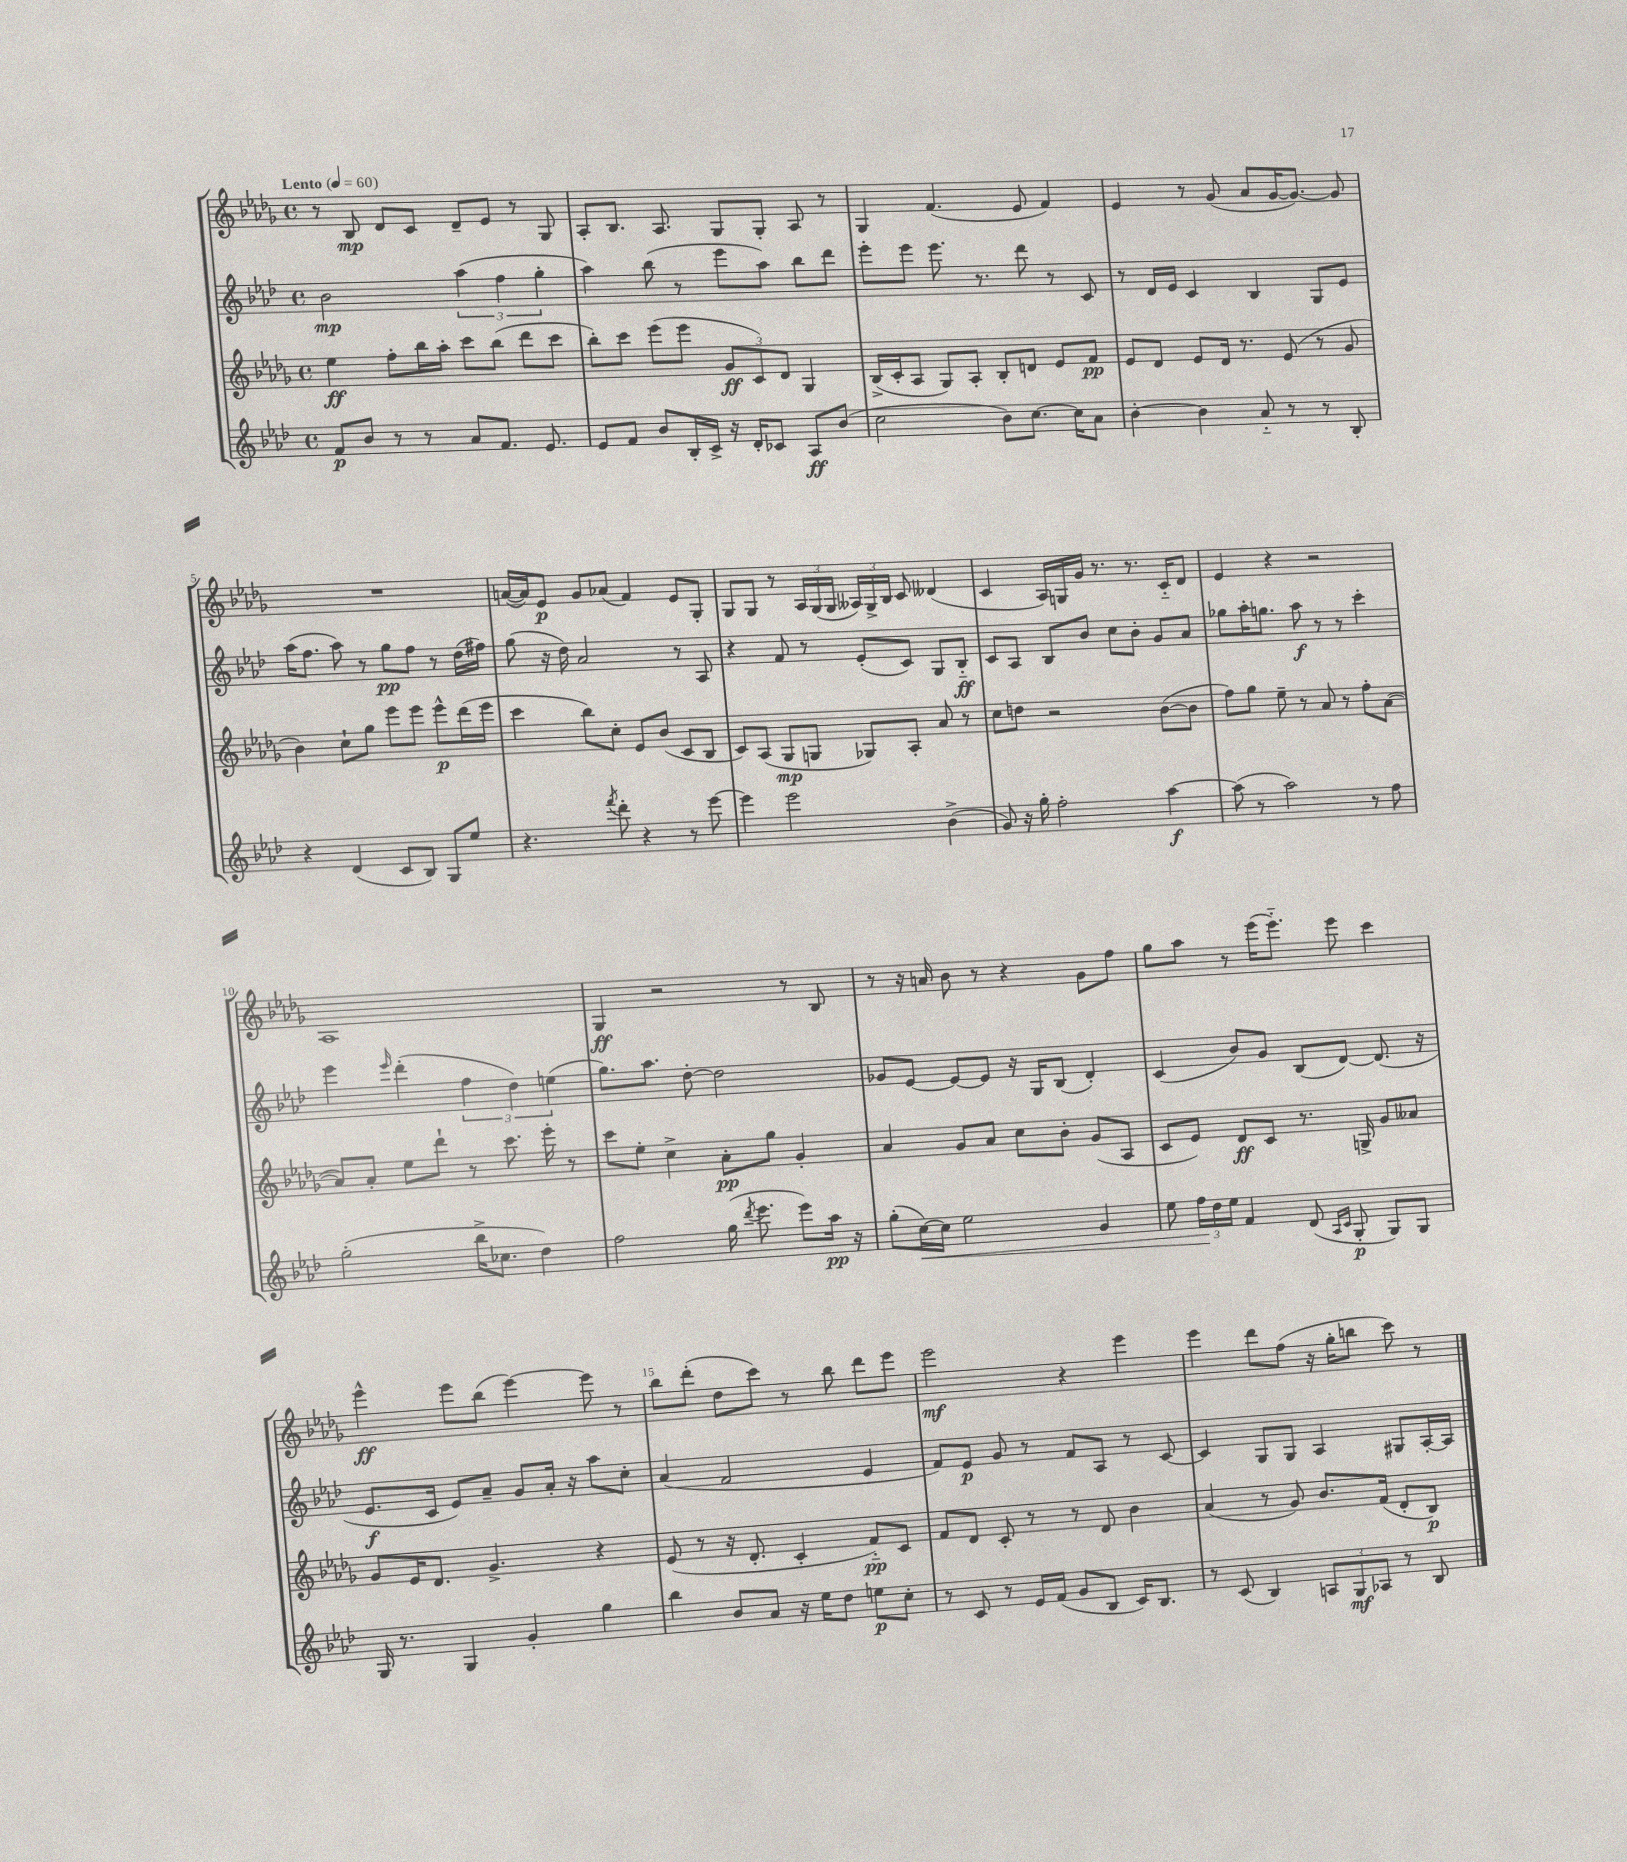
<<
\new StaffGroup <<
\new Staff = "s0" {
    \clef treble \key des \major \defaultTimeSignature \time 4/4 \tempo "Lento" 4 = 60
    \autoBeamOff r8 bes8\mp des'8[ c'8] des'8[-- ees'8] r8 ges8 |
    aes8[-. bes8.] aes8. ges8[ ges8]-. aes8 r8 |
    ges4 f'4.( ees'8 f'4) |
    ees'4 r8 ges'8( aes'8[ ges'16~ ges'8.]~) ges'8 |
    R1 |
    a'16[~( a'16) ees'8]\p ges'8[ aes'8]( f'4) ees'8[ ges8]-. |
    ges8[ ges8] r8 \tuplet 3/2 { aes16[ ges16( ges16] } \tuplet 3/2 { aeses16[) ges16-> bes16] } c'8 deses'4( |
    c'4 aes16[) g16 ges'16] r8. r8. c'16[-_ des'8] |
    ees'4 r4 r2 |
    aes1 |
    ges4\ff r2 r8 bes8 |
    r8 r16 a'16 bes'8 r8 r4 ges'8[ f''8] |
    ges''8[ aes''8] r8 ees'''16[( ees'''8.]-_) ees'''8 c'''4 |
    ees'''4-^\ff ees'''8[ bes''8]( ees'''4~) ees'''8 r8 |
    bes''8[ des'''8]-.( des''8[ c'''8]) r8 bes''8 des'''8[ ees'''8] |
    ees'''2\mf r4 ees'''4 |
    ees'''4 des'''8[ f''8]( r16 ges''16[-. b''8] c'''8) r8 \bar "|." |
}
\new Staff = "s1" {
    \clef treble \key aes \major \defaultTimeSignature \time 4/4
    \autoBeamOff bes'2\mp \tuplet 3/2 { aes''4( f''4 g''4-. } |
    aes''4) bes''8( r8 ees'''8[ aes''8]) bes''8[ des'''8] |
    ees'''8[-. ees'''8] ees'''8. r8. des'''8 r8 c'8 |
    r8 des'16[ ees'16] c'4 bes4 g8[ ees'8] |
    aes''16[( f''8.] aes''8) r8 g''8[\pp f''8] r8 des''16[( fis''16]) |
    g''8( r16 des''16) aes'2 r8 aes8 |
    r4 f'8 r8 ees'8[-.( c'8]) g8[ bes8]-_\ff |
    c'8[ aes8] bes8[ bes'8] c''8[ bes'8]-. g'8[ aes'8] |
    ges''8[ aes''16-. g''8.] aes''8\f r8 r8 c'''4-. |
    ees'''4 \grace { ees'''16 } des'''4-.( \tuplet 3/2 { f''4 des''4) e''4( } |
    g''8.[) aes''8.] des''8~-. des''2 |
    ges'8[ ees'8]~ ees'8[~ ees'8] r16 g16[ bes8]( des'4-.) |
    c'4( bes'8[) g'8] bes8[( des'8]~) des'8.( r16 |
    ees'8.[\f c'16] ees'8[) aes'8]-- g'8[ aes'16]-. r16 aes''8[ c''8]-. |
    aes'4( f'2 ees'4 |
    f'8[) ees'8]\p g'8 r8 f'8[ aes8] r8 c'8~ |
    c'4 g8[ g8] aes4 gis8[ aes16~-. aes16] \bar "|." |
}
\new Staff = "s2" {
    \clef treble \key des \major \defaultTimeSignature \time 4/4
    \autoBeamOff ees''4\ff f''8[-. bes''16 aes''16]-. c'''8[ bes''8]( des'''8[ c'''8] |
    bes''8[-.) c'''8] ees'''8[( ees'''8] \tuplet 3/2 { ges'8[\ff c'8) des'8] } ges4 |
    bes16[->( c'16-. aes8] ges8[) aes8]-. bes8[-. d'8] ees'8[ f'8]\pp |
    ees'8[ des'8] ees'8[ des'16] r8. ees'8( r8 ges'8 |
    bes'4) c''8[-! ges''8] ees'''8[ ees'''8] ees'''8[-^\p des'''16( ees'''16] |
    c'''4 bes''8[) c''8]-. ees'8[ bes'8]( c'8[ bes8] |
    c'8[) aes8]( ges8[\mp g8] ges8[) aes8]-. aes'8 r8 |
    c''8[ d''8] r2 bes'8[~( bes'8] |
    f''8[) ges''8] ees''8-- r8 aes'8 r8 f''8[-. aes'8]~( |
    aes'8[) aes'8]-. ees''8[ des'''8]-! r8 c'''8. ees'''16-. r8 |
    c'''8[ ees''8]-. c''4-> aes'8[-.\pp ges''8] ges'4-. |
    aes'4 ges'8[ aes'8] c''8[ bes'8]-. ges'8[( aes8] |
    c'8[ ees'8]) des'8[\ff c'8] r8. g16-> ges'8[ aeses'8] |
    ges'8[ ees'16 des'8.] ges'4.-> r4 |
    ees'8( r8 r16 des'8.-. c'4-. f'8[-_\pp) c'8] |
    f'8[ des'8] c'8-. r8 r8 des'8 bes'4 |
    aes'4( r8 ges'8) bes'8.[ f'16]( des'8[-. bes8]\p) \bar "|." |
}
\new Staff = "s3" {
    \clef treble \key aes \major \defaultTimeSignature \time 4/4
    \autoBeamOff f'8[\p bes'8] r8 r8 aes'8[ f'8.] ees'8. |
    ees'8[ f'8] bes'8[ bes16-. c'16]-> r16 des'16[-. ces'8] aes8[\ff bes'8]( |
    c''2 bes'8[) c''8.]~ c''16[ aes'8] |
    bes'4~-. bes'4 aes'8-_ r8 r8 bes8-. |
    r4 des'4( c'8[ bes8]) g8[ ees''8] |
    r4. \acciaccatura { f'''8 } des'''8-. r4 r8 ees'''8~ |
    ees'''4 ees'''2 bes'4->( |
    g'8) r16 g''16-. f''2-. aes''4~\f |
    aes''8( r8 aes''2) r8 f''8 |
    g''2-.( bes''16[-> ces''8.] des''4) |
    f''2 g''16( \acciaccatura { des'''8 } ees'''8. ees'''8[) aes''16]\pp r16 |
    g''8[-.( c''16~\<) c''16] ees''2 g'4 |
    ees''8 \tuplet 3/2 { f''16[\! des''16 ees''16] } f'4 des'8( \grace { aes16[ c'16] } g8-.\p g8[) g8] |
    g16 r8. g4 g'4-. g''4 |
    bes''4 bes'8[ aes'8] r16 ees''16[ des''8] e''8[\p c''8]-. |
    r8 c'8 r8 ees'16[ f'16]( g'8[ bes8] c'16[) bes8.] |
    r8 c'8( bes4) \tuplet 3/2 { a8[ g8\mf aes8] } r8 bes8 \bar "|." |
}
>>
>>
\layout { \context { \Score \override BarNumber.break-visibility = ##(#f #t #t) barNumberVisibility = #(every-nth-bar-number-visible 5) } }
